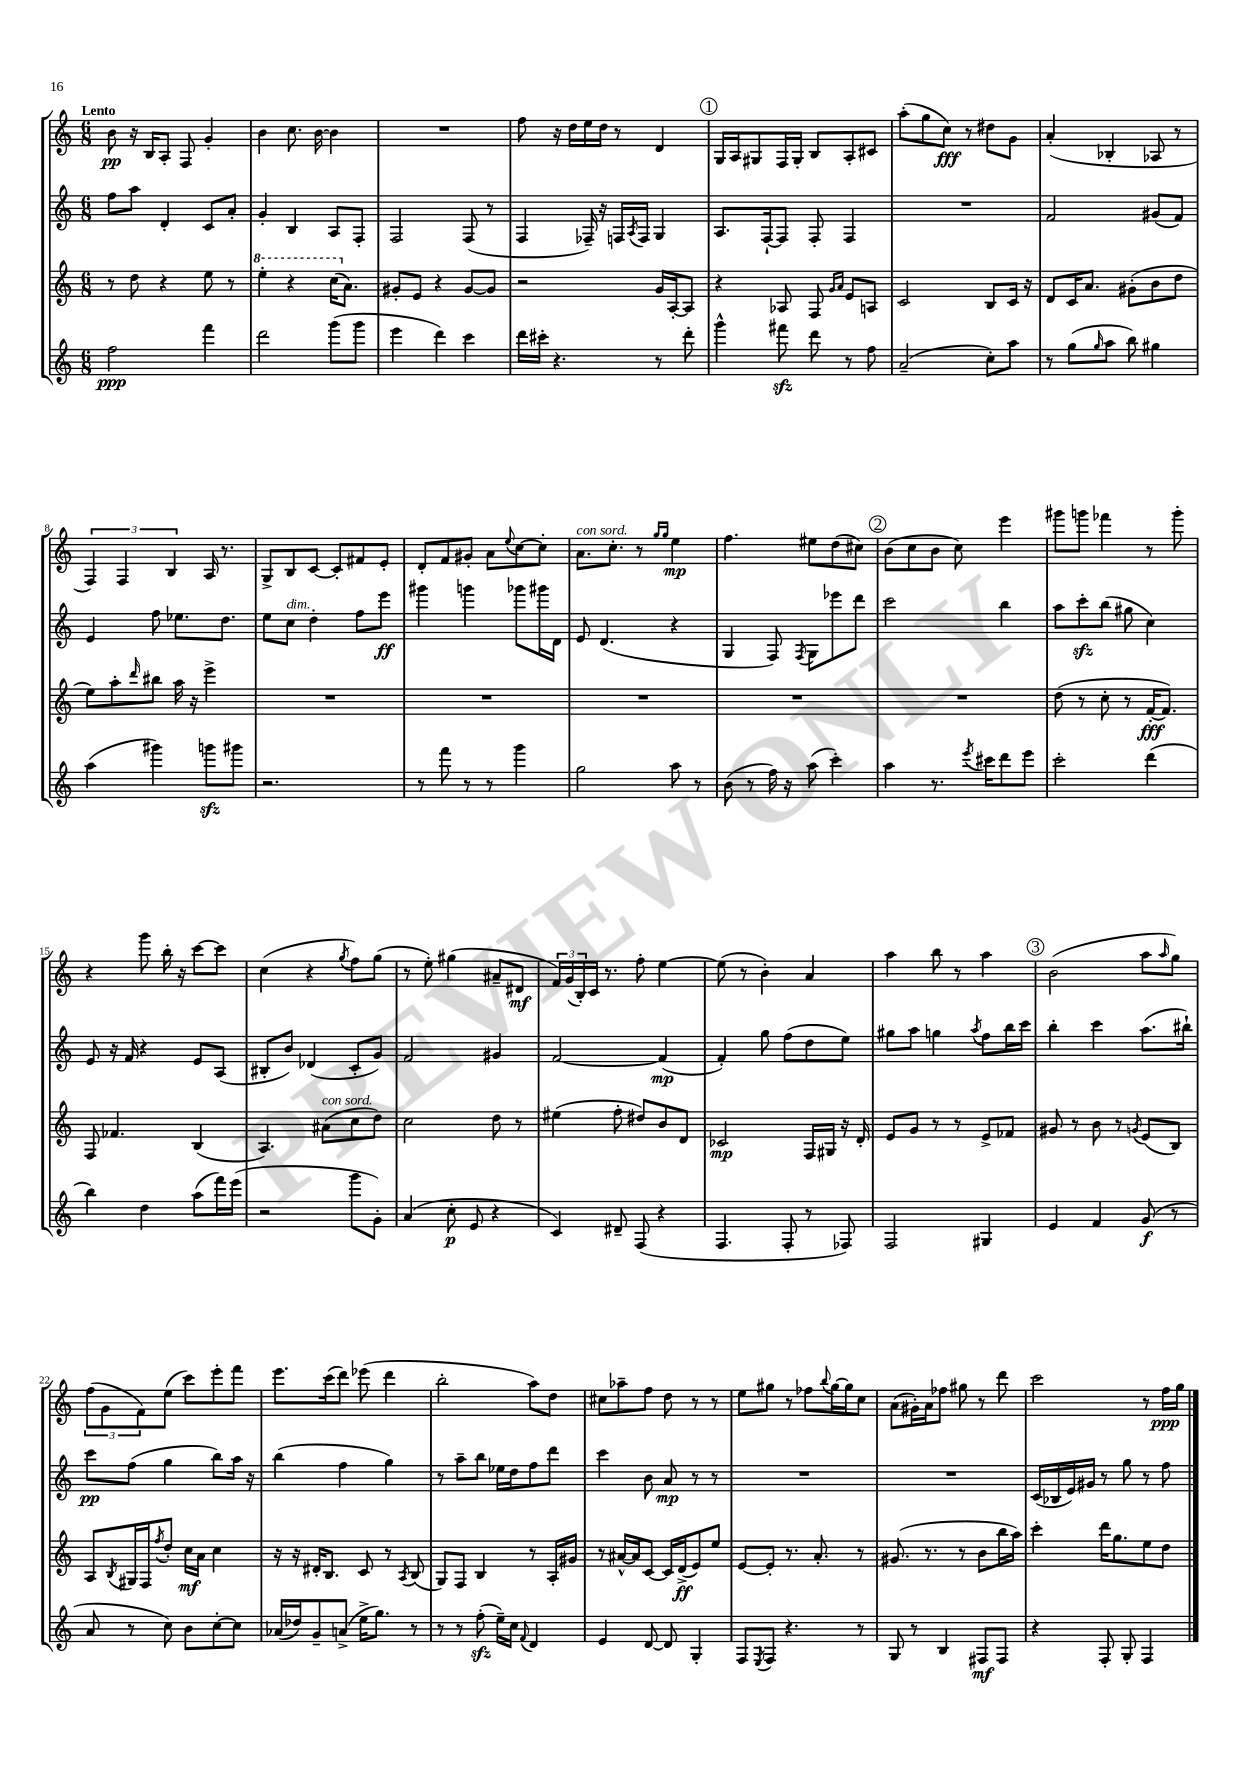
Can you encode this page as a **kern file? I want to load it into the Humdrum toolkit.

**kern	**kern	**kern	**kern
*staff4	*staff3	*staff2	*staff1
*clefG2	*clefG2	*clefG2	*clefG2
*k[]	*k[]	*k[]	*k[]
*M6/8	*M6/8	*M6/8	*M6/8
2ff\	8r	8ff\L	8b\
.	8dd\	8aa\J	16r
.	.	.	16B/LK
.	4r	4d'/	8A'/J
.	.	.	8F/
4fff\	8ee\	8c/L	4g'/
.	8r	8a'/J	.
=	=	=	=
2ddd\	4eee'\	4g'/	4b\
.	4r	4B/	8.cc\
.	.	.	[16b\
(8ggg\L	(16ccc\LK	8A/L	4b\]
.	8.a\J)	.	.
8ggg\J	.	8F'/J	.
=	=	=	=
4eee\	8g#'/L	2F/	2.r
.	8e/J	.	.
4ddd\)	4r	.	.
4ccc\	[8g#/L	(8F/	.
.	8g#/]J	8r	.
=	=	=	=
16ddd\LL	2r	4F/	8ff\
16ccc#'\JJ	.	.	.
4.r	.	.	16r
.	.	.	16dd\LL
.	.	16F-~/)	16ee\
.	.	16r	16dd\JJ
.	.	16F/LL	8r
.	.	8qA/	.
.	.	16F/JJ	.
8r	16g/LL	4G/	4d/
.	[16A'/J	.	.
8ddd'\	8A/]J	.	.
=	=	=	=
4ggg^^\	4r	8.A/L	16G/LL
.	.	.	16A/J
.	.	.	8G#/
.	.	[16F`/k	.
8fff#\	8A-/	8F/]J	16F/L
.	.	.	16G#'/JJ
8ddd\	8F/	8F'/	8B/L
.	16qqg/LL	.	.
.	16qqa/JJ	.	.
8r	8e/L	4F/	8A'/
8ff\	8A/J	.	8c#/J
=	=	=	=
(2a~/	2c/	2.r	(8aa'\L
.	.	.	8gg\
.	.	.	8cc\J)
.	.	.	8r
8cc'\L)	8B/L	.	8dd#\L
8aa\J	16c/Jk	.	8g\J
.	16r	.	.
=	=	=	=
8r	8d/L	2f/	(4a'/
(8gg\L	16c/K	.	.
.	8.a/J	.	.
16qqgg/	.	.	.
8aa\J	.	.	4B-'/
8bb\)	(8g#'\L	.	.
4gg#\	8b\	(8g#/L	8A-/
.	8dd\J	8f/J)	8r
=	=	=	=
(4aa\	8ee\L)	4e/	6F/)
.	8aa'\	.	.
.	.	.	6F/
.	16qqddd/	.	.
4ggg#\)	8bb#\J	8ff\	.
.	.	.	6B/
.	16aa\	8.ee-\L	.
.	16r	.	.
8ggg\L	4eee^\	.	16A/
.	.	8.dd\J	8.r
8ggg#\J	.	.	.
=	=	=	=
2.r	2.r	8ee\L	8G^/L
.	.	8cc\J	8B/
.	.	4dd'\	[8c/J
.	.	.	8c'/]L
.	.	8ff\L	8f#/
.	.	8eee\J	8e'/J
=	=	=	=
8r	2.r	4ggg#\	8d'/L
8fff\	.	.	8f/
8r	.	4ggg\	8g#'/J
8r	.	.	8a\L
.	.	.	8qqee/
4ggg\	.	8ggg-\L	[8cc\
.	.	16ggg#\L	8cc'\]J
.	.	16d\JJ	.
=	=	=	=
2gg\	2.r	8e/	8.a\L
.	.	(4.d/	.
.	.	.	8.cc'\J
.	.	.	8r
.	.	.	16qqgg/LL
.	.	.	16qqgg/JJ
8aa\	.	4r	4ee\
8r	.	.	.
=	=	=	=
(8b\	2.r	4G/	4.ff\
8r	.	.	.
16ff\)	.	8F/)	.
16r	.	.	.
.	.	8qF/	.
(8aa\	.	8G\L	8ee#\L
4ccc'\)	.	8eee-\	(8dd\
.	.	8ddd\J	8cc#\J)
=	=	=	=
4aa\	2.r	2ccc\	(8b\L
.	.	.	8cc\
8.r	.	.	8b\J
.	.	.	8cc\)
8qeee/	.	.	.
16ccc#\LK	.	.	.
8ddd\	.	4bb\	4eee\
8eee\J	.	.	.
=	=	=	=
2ccc'\	(8dd\	8aa\L	8ggg#\L
.	8r	8ccc'\	8ggg\J
.	8cc'\	(8bb\J	4fff-\
.	8r	8gg#\	.
(4ddd\	[16f'/LK	4cc\)	8r
.	8.f/]J)	.	.
.	.	.	8ggg'\
=	=	=	=
4bb\)	8F/	8e/	4r
.	4.f-/	16r	.
.	.	16f/	.
4dd\	.	4r	8ggg\
.	.	.	16bb'\
.	.	.	16r
(8aa\L	(4B/	8e/L	[8ccc\L
16fff\L)	.	(8A/J	8ccc\]J
(16eee\JJ	.	.	.
=	=	=	=
2r	4.A/)	8B#'/L	(4cc\
.	.	8b/J)	.
.	.	(4d-/	4r
.	(8a#\L	.	.
.	.	.	8qgg/
8ggg\L	8cc\	8c'/L	8ff\L)
8g'\J)	8dd\J)	8g/J)	(8gg\J
=	=	=	=
(4a/	2cc\	2f/	8r
.	.	.	8ee'\)
8cc'\	.	.	(4gg#\
8e/	.	.	.
4r	8dd\	4g#/	8a#~/L
.	8r	.	8d#/J
=	=	=	=
4c/)	(4ee#\	[2f/	24f/LL)
.	.	.	(24g/
.	.	.	24B'/)
.	.	.	16c/JJ
.	.	.	8.r
8d#~/	8ff'\	.	.
(8F/	8dd#/L)	.	8ff'\
4r	8b/	(4f/]	[4ee\
.	8d/J	.	.
=	=	=	=
4.F/	2c-/	4f'/)	(8ee\]
.	.	.	8r
.	.	8gg\	4b'\)
8F'/	.	(8ff\L	.
8r	16F/LL	8dd\	4a/
.	16G#/JJ	.	.
8F-/)	16r	8ee\J)	.
.	16d'/	.	.
=	=	=	=
2F/	8e/L	8gg#\L	4aa\
.	8g/J	8aa\J	.
.	8r	4gg\	8bb\
.	8r	.	8r
.	.	8qaa/	.
4G#/	8e^/L	8ff\L	4aa\
.	8f-/J	16bb\L	.
.	.	16ccc\JJ	.
=	=	=	=
4e/	8g#/	4bb'\	(2b\
.	8r	.	.
4f/	8b\	4ccc\	.
.	8r	.	.
.	8qg/	.	.
(8g/	(8e/L	(8.aa\L	8aa\L
.	.	.	16qqaa/
8r	8B/J)	.	8gg\J)
.	.	16bb#`\Jk)	.
=	=	=	=
8a/	8A/L	8ccc\L	(12ff\L
.	.	.	12g\
.	8qB/	.	.
8r	16G#/L	(8ff\J	.
.	.	.	12f\)
.	16F/J	.	.
.	8qff/	.	.
8cc\)	8dd'/J	4gg\	(8ee\J
8b\L	16cc\LL	.	8ccc\L)
.	16a\JJ	.	.
[8cc'\	4cc\	8bb\L)	8eee'\
8cc\]J	.	16aa\Jk	8fff\J
.	.	16r	.
=	=	=	=
(16a-/LL	16r	(4bb\	8.eee\L
16dd-/J)	16r	.	.
8g~/	16d#'/LK	.	.
.	8.B/J	.	(16ccc\k
(8a^/J	.	4ff\	8ddd\J)
16ee^\LK	8c/	.	(8eee-\
8.gg\J)	.	.	.
.	8r	4gg\)	4ddd\
.	8qA/	.	.
8r	(8B/	.	.
=	=	=	=
8r	8G/L)	8r	2bb'\
8r	8F/J	8aa~\L	.
(8ff'\	4B/	8bb\J	.
16ee~\LL)	.	16ee-\LL	.
16cc\JJ	.	16dd\J	.
8qqf/	.	.	.
4d/	8r	8ff\	8aa\L)
.	16A'/LL	8ddd\J	8dd\J
.	16g#/JJ	.	.
=	=	=	=
4e/	8r	4ccc\	8cc#\L
.	[16a#^^/LL	.	8aa-~\
.	16a#/]J	.	.
[8d/	[8c/J	8b\	8ff\J
8d/]	16c/]LL	8a/	8dd\
.	(16d^/J	.	.
4G'/	8e/)	8r	8r
.	8ee/J	8r	8r
=	=	=	=
8F/L	[8e/L	2.r	8ee\L
8qE/	.	.	.
8F/J	8e'/]J	.	8gg#\J
4.r	8.r	.	8r
.	.	.	8ff-\L
.	8.a'/	.	.
.	.	.	8qqbb/
.	.	.	[16gg#\L
.	.	.	16gg#\]J
8r	8r	.	8cc\J
=	=	=	=
8G/	(8.g#/	2.r	(8a\L
8r	.	.	16g#'\L)
.	8.r	.	16a\J
4B/	.	.	8ff-\J
.	8r	.	8gg#\
8F#/L	8b\L	.	8r
8F#/J	16bb\L	.	8ddd\
.	16aa\JJ)	.	.
=	=	=	=
4r	4ccc'\	(16c/LL	2ccc\
.	.	16B-/	.
.	.	16e/)	.
.	.	16g#/JJ	.
8F'/	16ddd\LK	8r	.
.	8.gg\	.	.
8G'/	.	8gg\	.
4F/	8ee\	8r	8r
.	8dd\J	8ff\	16ff\LL
.	.	.	16gg\JJ
==	==	==	==
*-	*-	*-	*-
